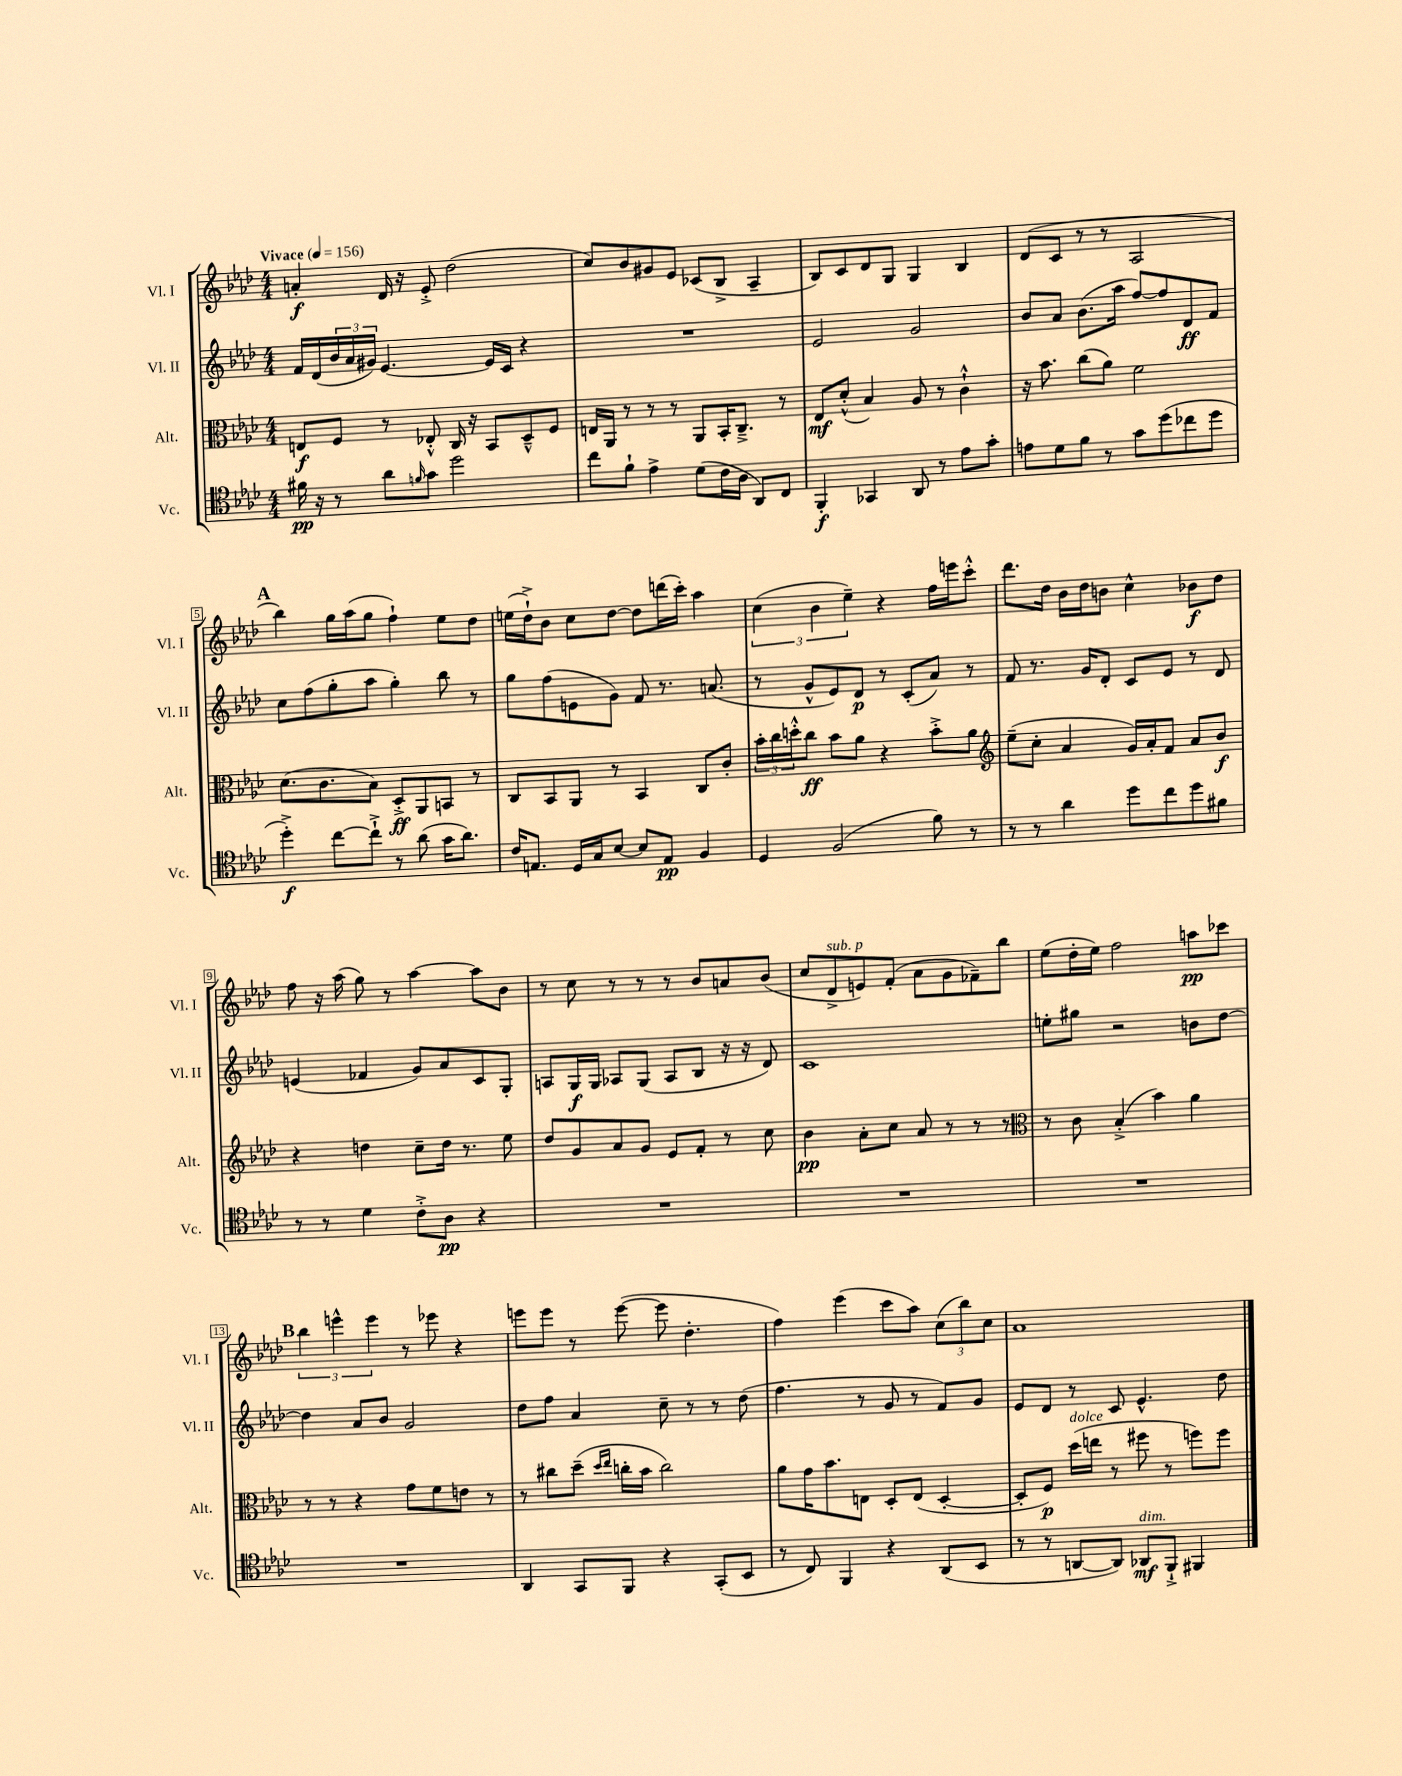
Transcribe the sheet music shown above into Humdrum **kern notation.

**kern	**kern	**kern	**kern
*staff4	*staff3	*staff2	*staff1
*clefC4	*clefC3	*clefG2	*clefG2
*k[b-e-a-d-]	*k[b-e-a-d-]	*k[b-e-a-d-]	*k[b-e-a-d-]
*M4/4	*M4/4	*M4/4	*M4/4
*MM156	*MM156	*MM156	*MM156
16f#	8E	16f	4a'
16r	.	(16d-	.
8r	8F	24b-	.
.	.	24a-	.
.	.	24g#)	.
8a-	8r	[4.e-	16d-
.	.	.	16r
16qqf	.	.	.
8g	8E-'^^	.	8e-'^
2dd-	16C	.	(2dd-
.	16r	.	.
.	8BB-	16e-]	.
.	.	16c	.
.	8D-~^^	4r	.
.	8F	.	.
=	=	=	=
8cc	16E	1r	8cc)
.	16AA-	.	.
8f`	8r	.	8b-
4e-^	8r	.	8g#
.	8r	.	8e-
(8d-	8AA-	.	(8c-
16c	16BB-'	.	8B-^
16A-	8.C~^	.	.
8AA-)	.	.	4A-~
8C	8r	.	.
=	=	=	=
4FF'	8E-	2e-	8B-)
.	(8d-'^^	.	8c
4GG-	4B-)	.	8d-
.	.	.	8G
8AA-	8A-	2g	4G
8r	8r	.	.
8e-	4c`^^	.	4B-
8g'	.	.	.
=	=	=	=
8e	16r	8b-	(8d-
.	8.b-	.	.
8d-	.	8a-	8c
8f	(8cc	(8.b-	8r
8r	8a-)	.	8r
.	.	16aa-	.
8g	2f	[8ff)	2A-
(8dd-	.	8ff]	.
8cc-	.	8d-	.
8dd-	.	8f	.
=	=	=	=
4dd-'^)	(8.d-	8cc	4bb-)
.	.	(8ff	.
.	8.c	.	.
[8cc	.	8gg'	16gg
.	.	.	(16aa-
8cc`^]	8B-)	8aa-	8gg
8r	8D-'^	4gg')	4ff`)
(8a-	8AA-	.	.
16g	8BB	8bb-	8ee-
8.a-)	.	.	.
.	8r	8r	8dd-
=	=	=	=
16c	8C	8gg	(16ee
8.E	.	.	16dd-`^)
.	8BB-	(8ff	8b-
16D-	8AA-	8e	8cc
16G	.	.	.
[8B-	8r	8g)	[8dd-
8B-]	4BB-	8f	8dd-]
8E	.	8.r	(16ddd
.	.	.	16ccc')
4F	8C	.	4aa-
.	.	(8.a	.
.	8c'	.	.
=	=	=	=
4D-	24b-'	8r	(6cc
.	24cc	.	.
.	24dd'^^	.	.
.	8cc	8g^^	.
.	.	.	6b-
(2F	8b-	8e-)	.
.	.	.	6ee-~)
.	8a-	8d-	.
.	4r	8r	4r
.	.	(8c'	.
8f)	8b-'^	8a-)	16ff
.	.	.	16eee
8r	8a-	8r	8ccc'^^
=	=	=	=
*	*clefG2	*	*
8r	(8ee-~	8f	8.ddd-
8r	8cc'	8.r	.
.	.	.	16dd-
4a-	4a-	.	16b-
.	.	16g	16dd-
.	.	8d-'	8b
8dd-	16g)	8c	4cc^^
.	16a-'	.	.
8cc	8f	8e-	.
8dd-	8a-	8r	8b-
8f#	8b-	8d-	8dd-
=	=	=	=
8r	4r	(4e	8ff
8r	.	.	16r
.	.	.	(16aa-
4d-	4dd	4f-	8gg)
.	.	.	8r
8c'^	8cc~	8g)	[4aa-
8A-	16dd	8a-	.
.	8.r	.	.
4r	.	8c	8aa-]
.	8ee-	8G'	8b-
=	=	=	=
1r	8dd-	8A	8r
.	8g	16G	8cc
.	.	16G	.
.	8a-	8A-	8r
.	8g	(8G	8r
.	8e-	8A-	8r
.	8f'	8B-	8b-
.	8r	16r	8a
.	.	16r	.
.	8cc	8d-)	(8b-
=	=	=	=
1r	4b-	1c	8cc
.	.	.	8d-^
.	8a-'	.	8e)
.	8cc	.	(8f'
.	8a-	.	8a-
.	8r	.	8g
.	8r	.	8f-~)
.	8r	.	8bb-
=	=	=	=
*	*clefC3	*	*
1r	8r	8ee'	(8ee-
.	8c	8gg#	16dd-'
.	.	.	16ee-)
.	(4B-'^	2r	2ff
.	4b-)	.	.
.	4a-	8b	8aa
.	.	[8dd-	8ccc-
=	=	=	=
1r	8r	4dd-]	6bb-
.	8r	.	.
.	.	.	6eee^^
.	4r	8a-	.
.	.	.	6eee
.	.	8b-	.
.	8g	2g	8r
.	8f	.	8eee-
.	8e	.	4r
.	8r	.	.
=	=	=	=
4AA-	8r	8dd-	8eee
.	8cc#	8ff	8eee
8GG	(8dd-~	4a-	8r
.	16qqdd-	.	.
.	16qqee-	.	.
8FF	16cc'	.	([8eee
.	16b-	.	.
4r	2cc)	8cc~	8eee]
.	.	8r	4.dd-'
(8GG'	.	8r	.
8BB-	.	(8dd-	.
=	=	=	=
8r	8a-	4.ff	4ff)
8C)	16g	.	.
.	8.b-	.	.
4FF	.	.	(4eee-
.	8E	8r	.
4r	8D-'	8g	8ccc
.	(8E	8r	8aa-)
(8AA-	[4D-'	8f)	(12cc
.	.	.	12bb-)
8BB-	.	8g	.
.	.	.	12cc
=	=	=	=
8r	8D-']	8e-	1a-
8r	8F)	8d-	.
[8AA	(16dd-	8r	.
.	16ee	.	.
8AA])	8r	8c	.
8AA-	8ff#	4.e-^^	.
8FF`^	8r	.	.
4FF#	8ff)	.	.
.	8ff	8dd-	.
==	==	==	==
*-	*-	*-	*-
